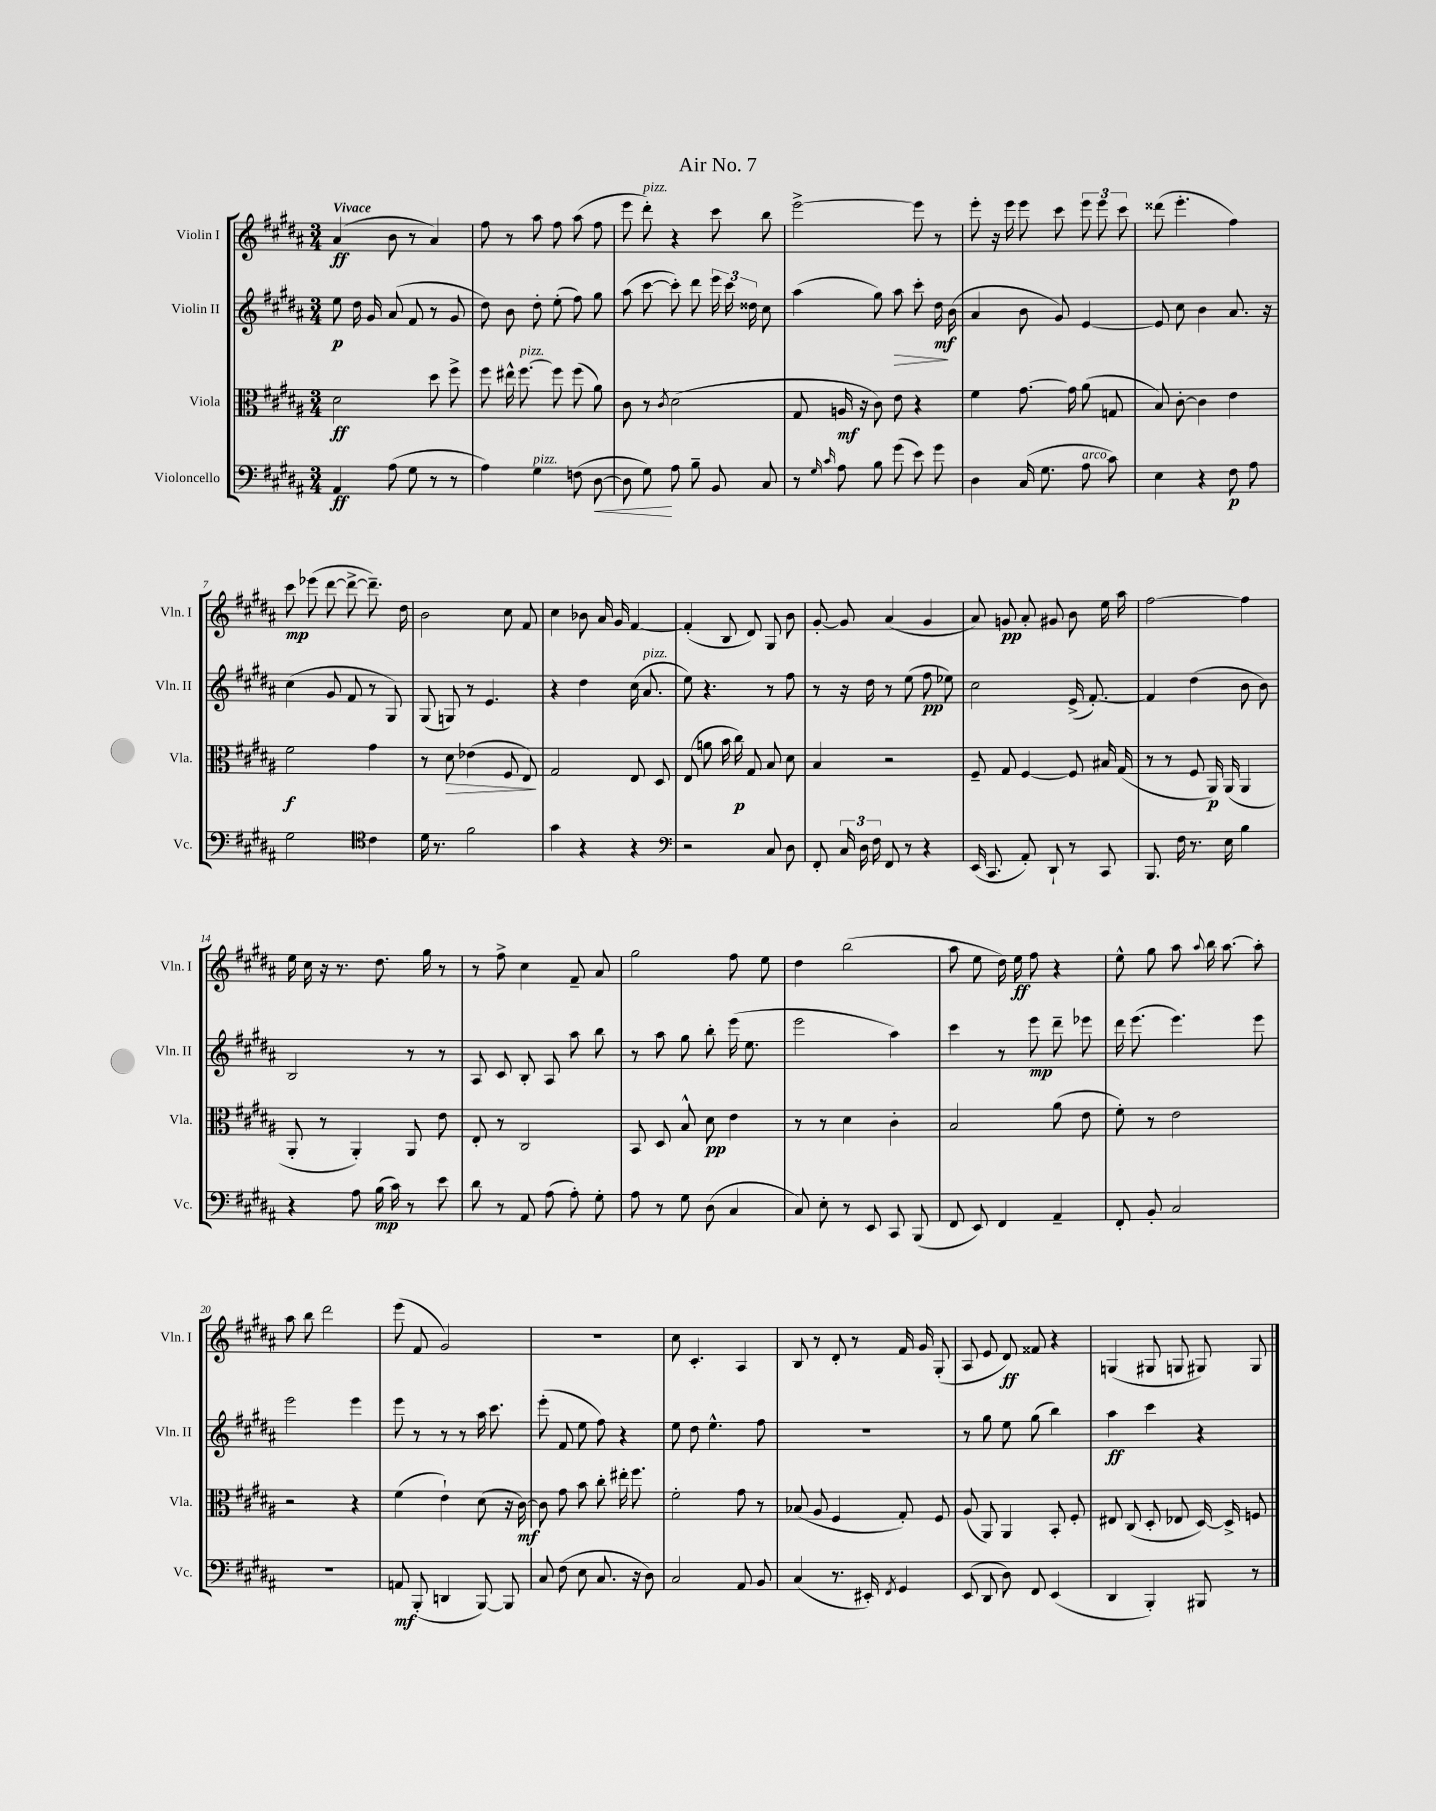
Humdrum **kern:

**kern	**dynam	**kern	**dynam	**kern	**dynam	**kern	**dynam
*part4	*part4	*part3	*part3	*part2	*part2	*part1	*part1
*staff4	*staff4	*staff3	*staff3	*staff2	*staff2	*staff1	*staff1
*I"Violoncello	*	*I"Viola	*	*I"Violin II	*	*I"Violin I	*
*I'Vc.	*	*I'Vla.	*	*I'Vln. II	*	*I'Vln. I	*
*clefF4	*	*clefC3	*	*clefG2	*	*clefG2	*
*k[f#c#g#d#a#]	*	*k[f#c#g#d#a#]	*	*k[f#c#g#d#a#]	*	*k[f#c#g#d#a#]	*
*M3/4	*	*M3/4	*	*M3/4	*	*M3/4	*
=1	=1	=1	=1	=1	=1	=1	=1
!	!	!	!	!	!	!LO:TX:a:B:t=Vivace	!
4AA#/	ff	2d#\	ff	8ee\	p	(4a#/	ff
.	.	.	.	16dd#\	.	.	.
.	.	.	.	16g#/	.	.	.
(8A#\	.	.	.	(8a#/	.	8b\	.
8G#\	.	.	.	8f#/	.	8r	.
8r	.	8dd#\	.	8r	.	4a#/)	.
8r	.	8ff#^\	.	8g#/	.	.	.
=2	=2	=2	=2	=2	=2	=2	=2
4A#\)	.	8ff#\	.	8dd#\)	.	8ff#\	.
.	.	16ee#X^^\	.	8b\	.	8r	.
!	!	!LO:TX:a:i:t=pizz.	!	!	!	!	!
.	.	[8.ff#\	.	.	.	.	.
!LO:TX:a:i:t=pizz.	!	!	!	!	!	!	!
4G#\	.	.	.	8dd#'\	.	8aa#\	.
.	.	8ff#\]	.	(8ee'\	.	8ff#\	.
(8Fn\	.	(8ff#\	.	8ff#\)	.	(8aa#\	.
!	!LO:HP:b	!	!	!	!	!	!
[8D#\	<	8a#\)	.	8gg#\	.	8ff#\	.
=3	=3	=3	=3	=3	=3	=3	=3
8D#\]	.	8c#\	.	(8aa#\	.	8eee\	.
!	!	!	!	!	!	!LO:TX:a:i:t=pizz.	!
8G#\)	.	8r	.	[8ccc#\	.	8ddd#'\)	.
.	.	8qc#/	.	.	.	.	.
8A#\	[	(2d#\	.	8ccc#'\])	.	4r	.
8B~\	.	.	.	8ddd#\	.	.	.
8BB/	.	.	.	24eee\	.	8ccc#\	.
.	.	.	.	24ccc#\	.	.	.
.	.	.	.	24dd##X\	.	.	.
8C#/	.	.	.	8cc#\	.	8bb\	.
=4	=4	=4	=4	=4	=4	=4	=4
8r	.	8G#/	.	(4aa#\	.	[2eee^\	.
16qqG#/	.	.	.	.	.	.	.
16qqc#/	.	.	.	.	.	.	.
8A#\	.	16An/	mf	.	.	.	.
.	.	16r	.	.	.	.	.
8B\	.	8c#\)	.	8gg#\)	.	.	.
!	!	!	!	!	!LO:HP:b	!	!
(8g#\	.	8e\	.	8aa#\	>	.	.
8e\)	.	4r	.	8ccc#'\	.	8eee\]	.
8g#\	.	.	.	16dd#\	mf	8r	.
.	.	.	.	(16b\	]	.	.
=5	=5	=5	=5	=5	=5	=5	=5
4D#\	.	4f#\	.	4a#/	.	8eee'\	.
.	.	.	.	.	.	16r	.
.	.	.	.	.	.	16eee\	.
(16C#/	.	[8.g#\	.	8b\	.	8eee\	.
8.G#\	.	.	.	.	.	.	.
.	.	.	.	8g#/)	.	8ccc#\	.
.	.	16g#\]	.	.	.	.	.
!LO:TX:a:i:t=arco	!	!	!	!	!	!	!
8A#\	.	(8a#\	.	[4e/	.	12eee\	.
.	.	.	.	.	.	12eee\	.
8c#\)	.	8Gn/	.	.	.	.	.
.	.	.	.	.	.	12ccc#\	.
=6	=6	=6	=6	=6	=6	=6	=6
4E\	.	8B/)	.	8e/]	.	(8ddd##X\	.
.	.	[8c#'\	.	8cc#\	.	4.eee'\	.
4r	.	4c#\]	.	4b\	.	.	.
8F#\	p	4e\	.	8.a#/	.	4ff#\)	.
8A#\	.	.	.	.	.	.	.
.	.	.	.	16r	.	.	.
!!LO:LB:g=z
=7	=7	=7	=7	=7	=7	=7	=7
2G#\	.	2f#\	f	(4cc#\	.	8ccc#\	mp
.	.	.	.	.	.	(8eee-X\	.
.	.	.	.	8g#/	.	[8ddd#\	.
.	.	.	.	8f#/	.	8ddd#^\_	.
*clefC4	*	*	*	*	*	*	*
4c#\	.	4g#\	.	8r	.	8.ddd#~\])	.
.	.	.	.	8G#/)	.	.	.
.	.	.	.	.	.	16dd#\	.
=8	=8	=8	=8	=8	=8	=8	=8
16d#\	.	8r	.	(8G#/	.	2b\	.
8.r	.	.	.	.	.	.	.
!	!	!	!LO:HP:b	!	!	!	!
.	.	8d#\	>	8Gn/)	.	.	.
2f#\	.	(4e-X\	.	8r	.	.	.
.	.	.	.	4.e/	.	.	.
.	.	8F#/	.	.	.	8cc#\	.
.	.	8E/)	.	.	.	8f#/	.
.	.	.	]	.	.	.	.
=9	=9	=9	=9	=9	=9	=9	=9
4g#\	.	2G#/	.	4r	.	4cc#\	.
4r	.	.	.	4dd#\	.	8b-X\	.
.	.	.	.	.	.	16a#/	.
.	.	.	.	.	.	16g#/	.
4r	.	8E/	.	(16cc#\	.	[4f#/	.
!	!	!	!	!LO:TX:a:i:t=pizz.	!	!	!
.	.	.	.	8.a#/	.	.	.
.	.	8D#/	.	.	.	.	.
=10	=10	=10	=10	=10	=10	=10	=10
*clefF4	*	*	*	*	*	*	*
2r	.	(8E/	.	8ee\)	.	(4f#'/]	.
.	.	8an\	.	4.r	.	.	.
.	.	16b\	.	.	.	8B/	.
.	.	16cc#\)	p	.	.	.	.
.	.	8G#/	.	.	.	8d#/)	.
8C#/	.	8B/	.	8r	.	8G#/	.
8D#\	.	8d#\	.	8ff#\	.	8b\	.
=11	=11	=11	=11	=11	=11	=11	=11
8FF#'/	.	4B/	.	8r	.	[8g#'/	.
24C#/	.	.	.	16r	.	8g#/]	.
24D#\	.	.	.	.	.	.	.
.	.	.	.	16dd#\	.	.	.
24F#\	.	.	.	.	.	.	.
8FF#/	.	2r	.	8r	.	(4a#/	.
8r	.	.	.	(8ee\	.	.	.
4r	.	.	.	8ff#\	pp	4g#/	.
.	.	.	.	8ee-X\)	.	.	.
=12	=12	=12	=12	=12	=12	=12	=12
(16EE/	.	8F#~/	.	2cc#\	.	8a#/)	.
8.CC#/	.	.	.	.	.	.	.
.	.	8G#/	.	.	.	8gn/	pp
8AA#'/)	.	[4F#/	.	.	.	8a#'/	.
8DD#`/	.	.	.	.	.	8g#X/	.
8r	.	8F#/]	.	(16e^/	.	8b\	.
.	.	.	.	[8.f#'/)	.	.	.
8CC#/	.	16B#X/	.	.	.	16ee\	.
.	.	(16G#/	.	.	.	16aa#\	.
=13	=13	=13	=13	=13	=13	=13	=13
8.BBB/	.	8r	.	4f#/]	.	[2ff#\	.
.	.	8r	.	.	.	.	.
16F#\	.	.	.	.	.	.	.
8.r	.	8F#/	.	(4dd#\	.	.	.
.	.	16AA#/)	p	.	.	.	.
16E\	.	(16AA#/	.	.	.	.	.
4B\	.	4AA#/	.	8b\	.	4ff#\]	.
.	.	.	.	8b\)	.	.	.
!!LO:LB:g=z
=14	=14	=14	=14	=14	=14	=14	=14
4r	.	8AA#'/	.	2B/	.	16ee\	.
.	.	.	.	.	.	16cc#\	.
.	.	8r	.	.	.	16r	.
.	.	.	.	.	.	8.r	.
8A#\	.	4AA#'/)	.	.	.	.	.
(16B\	mp	.	.	.	.	8.dd#\	.
16c#\)	.	.	.	.	.	.	.
8r	.	8AA#/	.	8r	.	.	.
.	.	.	.	.	.	16gg#\	.
8e\	.	8e\	.	8r	.	8r	.
=15	=15	=15	=15	=15	=15	=15	=15
8d#\	.	8E'/	.	8A#/	.	8r	.
8r	.	8r	.	8c#/	.	8ff#^\	.
8AA#/	.	2C#/	.	8B'/	.	4cc#\	.
(8A#\	.	.	.	8A#/	.	.	.
8A#'\)	.	.	.	8aa#\	.	8f#~/	.
8G#'\	.	.	.	8bb\	.	8a#/	.
=16	=16	=16	=16	=16	=16	=16	=16
8A#\	.	8BB/	.	8r	.	2gg#\	.
8r	.	8D#/	.	8aa#\	.	.	.
8G#\	.	8B^^/	.	8gg#\	.	.	.
(8D#\	.	8d#\	pp	8bb'\	.	.	.
4C#/	.	4e\	.	(16eee\	.	8ff#\	.
.	.	.	.	8.ee\	.	.	.
.	.	.	.	.	.	8ee\	.
=17	=17	=17	=17	=17	=17	=17	=17
8C#/)	.	8r	.	2eee\	.	4dd#\	.
8E'\	.	8r	.	.	.	.	.
8r	.	4d#\	.	.	.	(2bb\	.
8EE/	.	.	.	.	.	.	.
8CC#/	.	4c#'\	.	4aa#\)	.	.	.
(8BBB/	.	.	.	.	.	.	.
=18	=18	=18	=18	=18	=18	=18	=18
8FF#/	.	2B/	.	4ccc#\	.	8aa#\	.
8EE/)	.	.	.	.	.	8ee\	.
4FF#/	.	.	.	8r	.	16dd#\)	.
.	.	.	.	.	.	16ee\	ff
.	.	.	.	8eee\	mp	8ff#\	.
4AA#~/	.	(8a#\	.	8ddd#~\	.	4r	.
.	.	8e\	.	8eee-X\	.	.	.
=19	=19	=19	=19	=19	=19	=19	=19
8FF#'/	.	8f#'\)	.	16ddd#\	.	8ee^^\	.
.	.	.	.	(8.eee\	.	.	.
8BB'/	.	8r	.	.	.	8gg#\	.
2C#/	.	2e\	.	4.eee\)	.	8aa#\	.
.	.	.	.	.	.	8qqaa#/	.
.	.	.	.	.	.	16bb\	.
.	.	.	.	.	.	[8.aa#\	.
.	.	.	.	8eee\	.	8aa#'\]	.
!!LO:LB:g=z
=20	=20	=20	=20	=20	=20	=20	=20
2.r	.	2r	.	2eee\	.	8aa#\	.
.	.	.	.	.	.	8bb\	.
.	.	.	.	.	.	2ddd#\	.
.	.	4r	.	4eee\	.	.	.
=21	=21	=21	=21	=21	=21	=21	=21
8AAn/	mf	(4f#\	.	8eee\	.	(8eee\	.
(8BBB'/	.	.	.	8r	.	8f#/	.
4DDn/	.	4e`\)	.	8r	.	2g#/)	.
.	.	.	.	8r	.	.	.
[8BBB/)	.	(8d#\	.	16aa#\	.	.	.
.	.	.	.	8.ccc#\	.	.	.
8BBB/]	.	16r	.	.	.	.	.
.	.	[16c#\)	mf	.	.	.	.
=22	=22	=22	=22	=22	=22	=22	=22
8C#/	.	8c#\]	.	(8eee'\	.	2.r	.
(8F#\	.	8g#\	.	8f#/	.	.	.
8E\	.	8b\	.	8ee\	.	.	.
8.C#/	.	8cc#'\	.	8ff#\)	.	.	.
.	.	16ee#X'\	.	4r	.	.	.
16r	.	8.ff#\	.	.	.	.	.
8D#\)	.	.	.	.	.	.	.
=23	=23	=23	=23	=23	=23	=23	=23
2C#/	.	2f#'\	.	8ee\	.	8cc#\	.
.	.	.	.	8dd#\	.	4.c#'/	.
.	.	.	.	4.ee^^\	.	.	.
8AA#/	.	8g#\	.	.	.	4A#/	.
8BB/	.	8r	.	8ff#\	.	.	.
=24	=24	=24	=24	=24	=24	=24	=24
(4C#/	.	(8B-X/	.	2.r	.	8B/	.
.	.	8A#/	.	.	.	8r	.
8.r	.	4F#/	.	.	.	8d#'/	.
.	.	.	.	.	.	8r	.
16EE#X'/)	.	.	.	.	.	.	.
8qFF#/	.	.	.	.	.	.	.
4GG#/	.	8G#'/)	.	.	.	16f#/	.
.	.	.	.	.	.	16g#/	.
.	.	8F#/	.	.	.	(8G#'/	.
=25	=25	=25	=25	=25	=25	=25	=25
(8EE/	.	(8A#/	.	8r	.	8A#/	.
8DD#/	.	8AA#/)	.	8gg#\	.	8e/	.
8D#\)	.	4AA#/	.	8ee\	.	8d#/)	ff
8FF#/	.	.	.	(8gg#\	.	8f##X/	.
(4EE/	.	8BB'/	.	4bb\)	.	4r	.
.	.	8F#'/	.	.	.	.	.
=26	=26	=26	=26	=26	=26	=26	=26
4DD#/	.	8E#X/	.	4aa#\	ff	(4Gn/	.
.	.	(8C#/	.	.	.	.	.
4BBB'/)	.	8D#'/	.	4ccc#\	.	8G#X/	.
.	.	8E-X/	.	.	.	8Gn/	.
8BBB#X/	.	[16D#/)	.	4r	.	8G#X/)	.
.	.	16D#^/]	.	.	.	.	.
8r	.	8Fn/	.	.	.	8G#/	.
==	==	==	==	==	==	==	==
*-	*-	*-	*-	*-	*-	*-	*-
